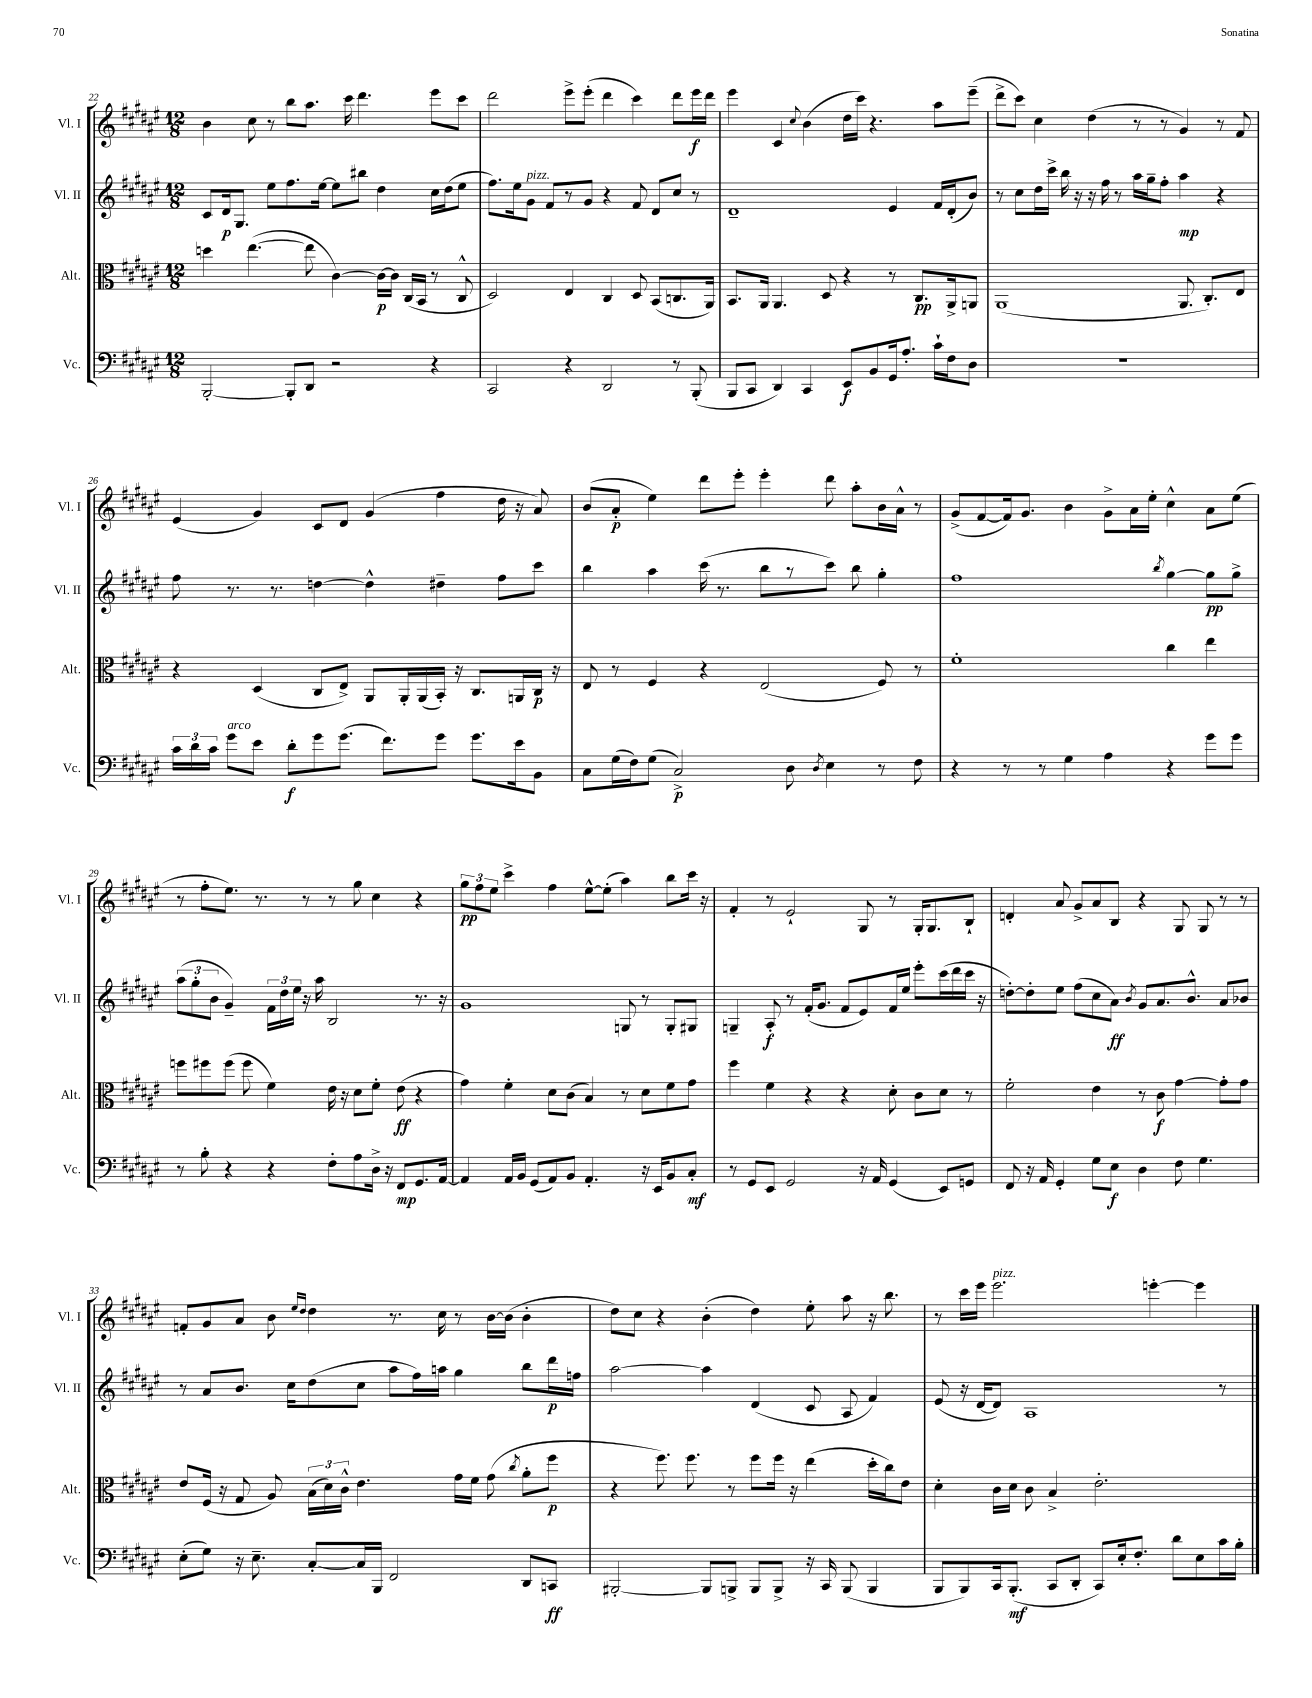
<<
\new StaffGroup <<
\new Staff = "s0" \with { instrumentName = "Vl. I" shortInstrumentName = "Vl. I" } {
    \clef treble \key fis \major \numericTimeSignature \time 12/8
    \autoBeamOff b'4 cis''8 r8 b''8[ ais''8.] cis'''16 dis'''4. eis'''8[ cis'''8] |
    dis'''2 eis'''8[-> eis'''8]-.( dis'''4 cis'''4) dis'''8[ eis'''16\f dis'''16] |
    eis'''4 cis'4 \appoggiatura { cis''8 } b'4( dis''16[ cis'''16]) r4. ais''8[ eis'''8]--( |
    dis'''8[-> cis'''8]) cis''4 dis''4( r8 r8 gis'4) r8 fis'8 |
    eis'4( gis'4) cis'8[ dis'8] gis'4( fis''4 dis''16 r16 ais'8) |
    b'8[( ais'8]-.\p eis''4) dis'''8[ eis'''8]-. eis'''4-. dis'''8 ais''8[-. b'16 ais'16]-^ r8 |
    gis'8[->( fis'8~ fis'16) gis'8.] b'4 gis'8[-> ais'16 eis''16]-. cis''4-^ ais'8[ eis''8]( |
    r8 fis''8[-. eis''8.]) r8. r8 r8 gis''8 cis''4 r4 |
    \tuplet 3/2 { gis''8[\pp fis''8 eis''8] } cis'''4-> fis''4 eis''8[~-^ eis''8]-.( ais''4) b''8[ cis'''16] r16 |
    fis'4-. r8 eis'2-! gis8 r8 gis16[-. gis8. b8]-! |
    d'4-. ais'8 gis'8[-> ais'8 b8] r4 gis8 gis8 r8 r8 |
    f'8[-. gis'8 ais'8] b'8 \grace { eis''16[ dis''16] } dis''4 r8. cis''16 r8 b'16[~ b'16]( b'4-. |
    dis''8[) cis''8] r4 b'4-.( dis''4) eis''8-. ais''8 r16 b''8. |
    r8 cis'''16[ eis'''16] eis'''2.^\markup { \italic "pizz." } e'''4~-. e'''4 \bar "|." |
}
\new Staff = "s1" \with { instrumentName = "Vl. II" shortInstrumentName = "Vl. II" } {
    \clef treble \key fis \major \numericTimeSignature \time 12/8
    \autoBeamOff cis'8[ dis'16\p gis8.] eis''8[ fis''8. eis''16]~ eis''8[ bis''8] dis''4 cis''16[ dis''16( eis''8] |
    fis''8.[) eis''16 gis'8]^\markup { \italic "pizz." } fis'8[ r8 gis'8] r4 fis'8 dis'8[ cis''8] r8 |
    dis'1-- eis'4 fis'16[ dis'16-.( b'8]) |
    r8 cis''8[ dis''16 cis'''16]-> b''16 r16 r16 fis''16 r8 ais''16[ gis''16-- fis''8]-. ais''4\mp r4 |
    fis''8 r8. r8. d''4~ d''4-^ dis''4-- fis''8[ cis'''8] |
    b''4 ais''4 cis'''16( r8. b''8[ r8 cis'''8]) b''8 gis''4-. |
    fis''1 \acciaccatura { b''8 } gis''4~ gis''8[\pp gis''8]-> |
    \tuplet 3/2 { ais''8[( gis''8-. b'8] } gis'4--) \tuplet 3/2 { fis'16[ dis''16 eis''16] } r16 ais''16 b2 r8. r16 |
    gis'1 g8 r8 g8[-. gis8] |
    g4-- ais8-.\f r8 fis'16[-.( gis'8.] fis'8[ eis'8) fis'16 eis''16] eis'''8[-. cis'''16( dis'''16 cis'''16] r16 |
    d''8[~-.) d''8-. eis''8] fis''8[( cis''8 ais'8]\ff) \acciaccatura { b'8 } gis'8[ ais'8. b'8.]-^ ais'8[ bes'8] |
    r8 ais'8[ b'8.] cis''16[ dis''8( cis''8] ais''8[ fis''16) a''16] gis''4 b''8[ dis'''16\p f''16] |
    ais''2~ ais''4 dis'4( cis'8 ais8 fis'4) |
    eis'8( r16 dis'16[~ dis'8]) ais1 r8 \bar "|." |
}
\new Staff = "s2" \with { instrumentName = "Alt." shortInstrumentName = "Alt." } {
    \clef alto \key fis \major \numericTimeSignature \time 12/8
    \autoBeamOff d''4 eis''4.~( eis''8 cis'4~) cis'16[~\p cis'16] cis16[( b,16] r8 cis8-^ |
    dis2) eis4 cis4 dis8 b,8[( c8. ais,16]) |
    b,8.[ ais,16] ais,4. dis8 r4 r8 cis8.[\pp ais,16-> a,8] |
    ais,1( ais,8. cis8.[-.) eis8] |
    r4 dis4( cis8[ eis8]->) ais,8[ ais,16-. ais,16( b,16]-.) r16 cis8.[ a,16 cis16]\p r16 |
    eis8 r8 fis4 r4 eis2( fis8) r8 |
    fis'1-. cis''4 eis''4 |
    f''8[ fis''8 fis''8]( fis''8 fis'4) eis'16 r16 dis'8[ fis'8]-. eis'8\ff( r4 |
    gis'4) fis'4-. dis'8[ cis'8]( b4) r8 dis'8[ fis'8 gis'8] |
    fis''4 fis'4 r4 r4 dis'8-. cis'8[ dis'8] r8 |
    fis'2-. eis'4 r8 cis'8\f gis'4~ gis'8[-. gis'8] |
    eis'8[ fis16]( r16 gis8 ais8) \tuplet 3/2 { b16[( dis'16) cis'16]-^ } eis'4. gis'16[ fis'16] gis'8( \acciaccatura { cis''8 } ais'8[-. fis''8]\p |
    r4 fis''8.) fis''8. r8 fis''8[ fis''16] r16 eis''4( dis''16[-. cis''16) eis'8] |
    dis'4-. cis'16[ dis'16] cis'8 b4-> eis'2.-. \bar "|." |
}
\new Staff = "s3" \with { instrumentName = "Vc." shortInstrumentName = "Vc." } {
    \clef bass \key fis \major \numericTimeSignature \time 12/8
    \autoBeamOff b,,2~-. b,,8[-. dis,8] r2 r4 |
    cis,2 r4 dis,2 r8 b,,8-.( |
    b,,8[ cis,8] dis,4) cis,4 eis,8[\f b,8 gis,16 ais8.]-. cis'16[-! fis16 dis8] |
    R1. |
    \tuplet 3/2 { cis'16[ dis'16 cis'16] } gis'8[^\markup { \italic "arco" } eis'8] dis'8[-.\f gis'8 gis'8.]( fis'8.[) gis'8] gis'8.[ eis'16 b,8] |
    cis8[ gis16( fis16) gis8]( cis2->\p) dis8 \acciaccatura { dis8 } eis4 r8 fis8 |
    r4 r8 r8 gis4 ais4 r4 gis'8[ gis'8] |
    r8 b8-. r4 r4 fis8[-. ais8 dis16]-> r16 fis,8[\mp gis,8. ais,16]~ |
    ais,4 ais,16[ b,16] gis,8[( ais,8) b,8] ais,4.-. r16 eis,16[ b,8 cis8]-.\mf |
    r8 gis,8[ eis,8] gis,2 r16 ais,16 gis,4( eis,8[) g,8] |
    fis,8 r16 ais,16 gis,4-. gis8[ eis8]\f dis4 fis8 gis4. |
    eis8[-.( gis8]) r16 eis8.-- cis8[~-. cis16 b,,16] fis,2 dis,8[ c,8]\ff |
    bis,,2~-. bis,,8[ b,,8]-> b,,8[ b,,8]-> r16 cis,16 b,,8( b,,4 |
    b,,8[ b,,8) cis,16 b,,8.]-.\mf( cis,8[ dis,8]-. cis,8[) eis16-. fis8.]-. dis'8[ eis8 cis'16 b16]-. \bar "|." |
}
>>
>>
\layout { \context { \Score currentBarNumber = #22 } }
